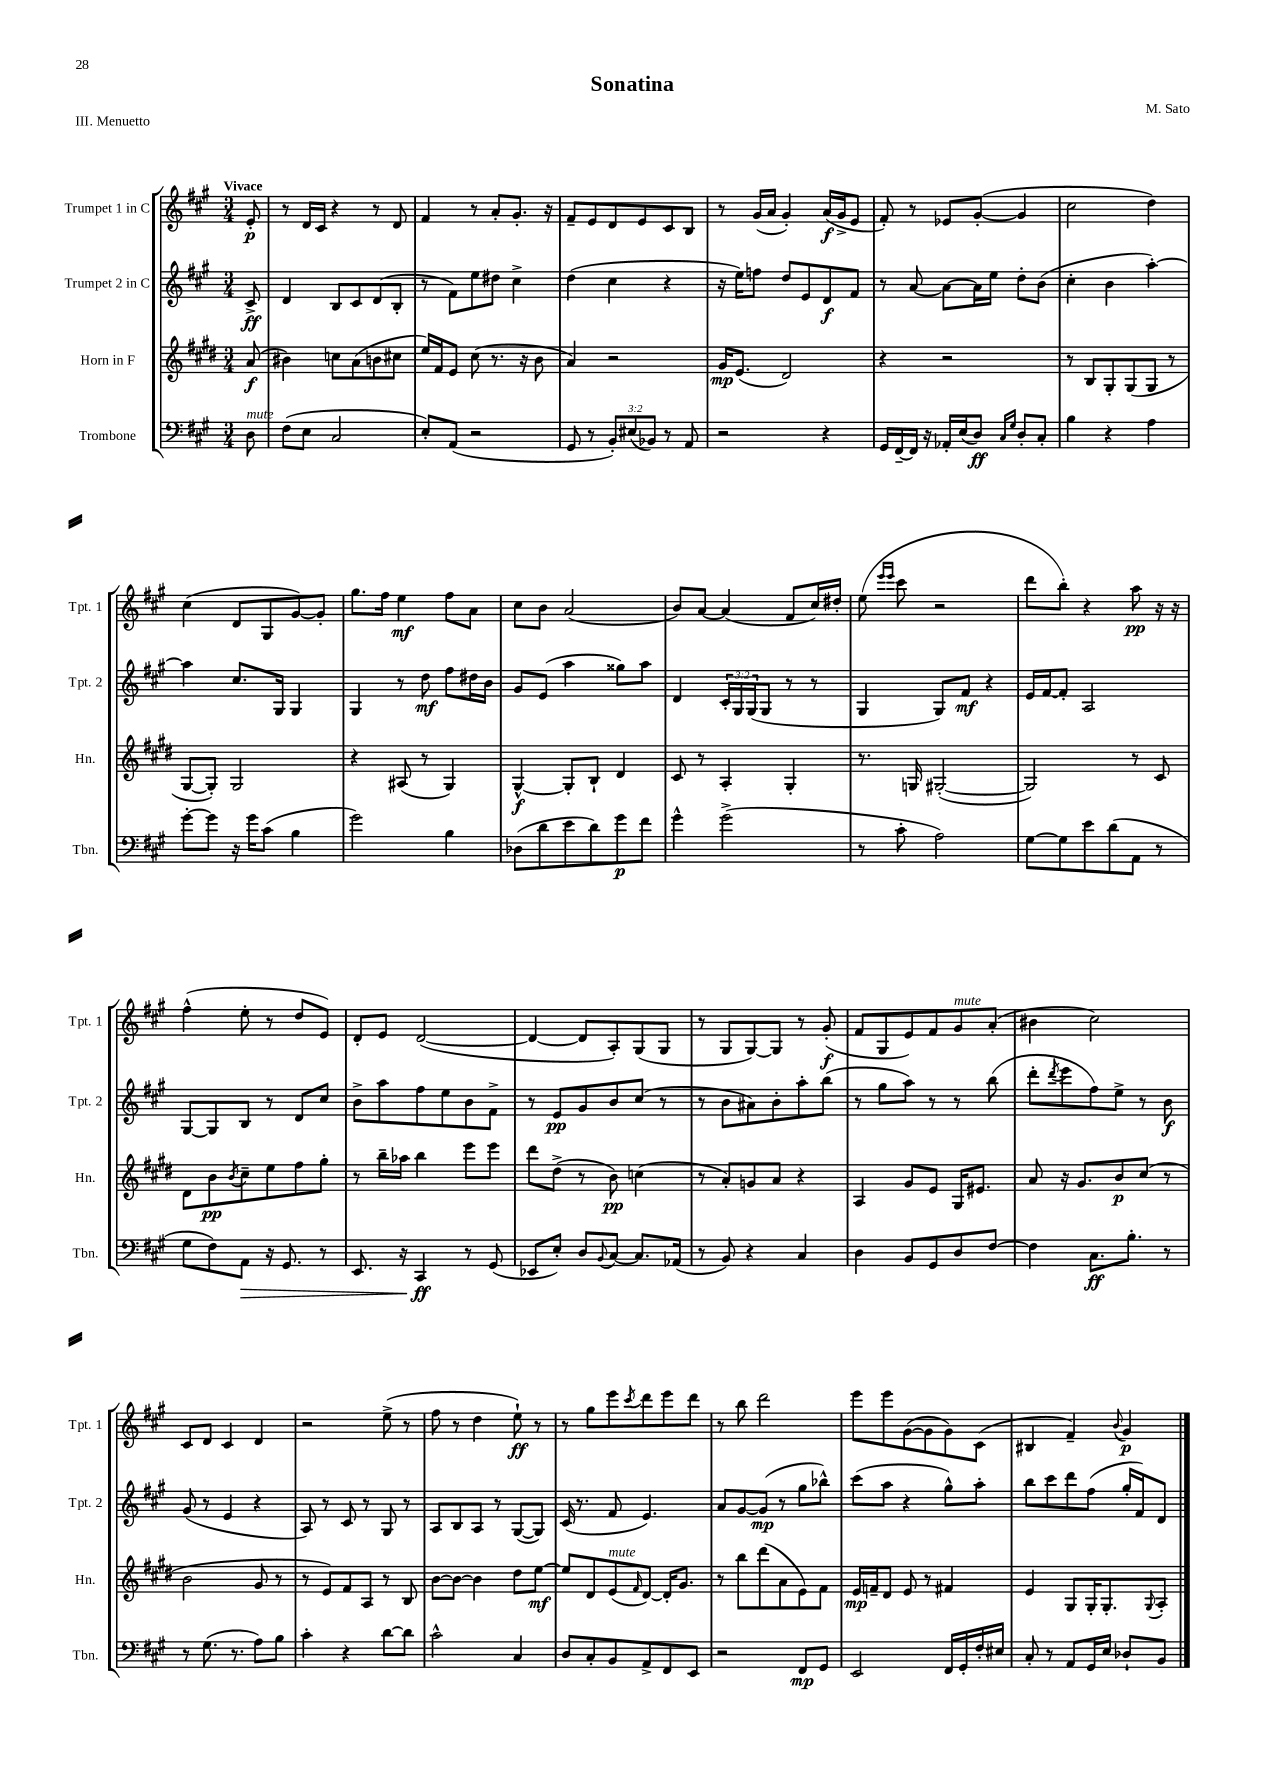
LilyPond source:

\header { title = "Sonatina" composer = "M. Sato" piece = "III. Menuetto" }
<<
\new StaffGroup <<
\new Staff = "s0" \with { instrumentName = "Trumpet 1 in C" shortInstrumentName = "Tpt. 1" } {
    \clef treble \key a \major \numericTimeSignature \time 3/4 \partial 8 \tempo "Vivace"
    e'8-.\p |
    r8 d'16 cis'16 r4 r8 d'8 |
    fis'4 r8 a'8-. gis'8.-. r16 |
    fis'8-- e'8 d'8 e'8 cis'8 b8 |
    r8 gis'16( a'16 gis'4-.) a'16\f( gis'16-> e'8 |
    fis'8-.) r8 ees'8 gis'8~-.( gis'4 |
    cis''2 d''4) |
    cis''4( d'8 gis8 gis'8~) gis'8-. |
    gis''8. fis''16 e''4\mf fis''8 a'8 |
    cis''8 b'8 a'2( |
    b'8) a'8~ a'4( fis'8 cis''16) dis''16-. |
    e''8( \grace { e'''16 e'''16 } cis'''8 r2 |
    d'''8 b''8-.) r4 a''8\pp r16 r16 |
    fis''4-^( e''8-. r8 d''8 e'8) |
    d'8-. e'8 d'2~( |
    d'4~ d'8 a8-.) gis8( gis8 |
    r8 gis8 gis8~) gis8 r8 gis'8-.\f( |
    fis'8 gis8 e'8) fis'8 gis'8^\markup { \italic "mute" } a'8-.( |
    bis'4 cis''2) |
    cis'8 d'8 cis'4 d'4 |
    r2 e''8->( r8 |
    fis''8 r8 d''4 e''8-!\ff) r8 |
    r8 gis''8 e'''8 \acciaccatura { cis'''8 } d'''8 e'''8 d'''8 |
    r8 b''8 d'''2 |
    e'''8 e'''8 gis'8~( gis'8 gis'8) cis'8( |
    bis4 fis'4--) \appoggiatura { b'8 } gis'4\p \bar "|." |
}
\new Staff = "s1" \with { instrumentName = "Trumpet 2 in C" shortInstrumentName = "Tpt. 2" } {
    \clef treble \key a \major \numericTimeSignature \time 3/4 \override Staff.TupletNumber.text = #tuplet-number::calc-fraction-text \partial 8
    cis'8->\ff |
    d'4 b8 cis'8 d'8( b8-. |
    r8 fis'8) e''8 dis''8 cis''4-> |
    d''4( cis''4 r4 |
    r16 e''16) f''8 d''8 e'8 d'8\f fis'8 |
    r8 a'8~ a'8~ a'16 e''16 d''8-. b'8( |
    cis''4-. b'4 a''4~-.) |
    a''4 cis''8. gis16 gis4 |
    gis4 r8 d''8\mf fis''8 dis''16 b'16 |
    gis'8 e'8( a''4 gisis''8) a''8 |
    d'4 \tuplet 3/2 { cis'16-. gis16 gis16( } gis8 r8 r8 |
    gis4 gis8) fis'8\mf r4 |
    e'16 fis'16~ fis'8-. a2 |
    gis8~ gis8 b8 r8 d'8 cis''8 |
    b'8-> a''8 fis''8 e''8 b'8 fis'8-> |
    r8 e'8\pp gis'8 b'8 cis''8( r8 |
    r8 b'8 ais'8) b'8-. a''8-. b''8( |
    r8 gis''8 a''8) r8 r8 b''8( |
    d'''8-. \acciaccatura { d'''8 } e'''8 fis''8) e''8-> r8 b'8\f |
    gis'8( r8 e'4 r4 |
    a8) r8 cis'8 r8 gis8 r8 |
    a8 b8 a8 r8 gis8~( gis8) |
    cis'16( r8. fis'8 e'4.) |
    a'8 gis'8~ gis'8\mp( r8 gis''8 bes''8-^) |
    cis'''8( a''8 r4 gis''8-^) a''8-. |
    b''8 cis'''8 d'''8 fis''8( gis''16-. fis'16) d'8 \bar "|." |
}
\new Staff = "s2" \with { instrumentName = "Horn in F" shortInstrumentName = "Hn." } {
    \clef treble \key e \major \numericTimeSignature \time 3/4 \partial 8
    a'8\f( |
    bis'4) c''8 a'8( b'8 cis''8 |
    e''16) fis'16 e'8 cis''8( r8. r16 b'8 |
    a'4) r2 |
    gis'16\mp e'8.( dis'2) |
    r4 r2 |
    r8 b8 gis8-. gis8( gis8 r8 |
    gis8~ gis8-.) gis2 |
    r4 ais8( r8 gis4) |
    gis4~-^\f gis8-. b8-! dis'4 |
    cis'8 r8 a4-. gis4-. |
    r8. g16 gis2~-.( |
    gis2) r8 cis'8 |
    dis'8 b'8\pp \acciaccatura { b'8 } cis''8-- e''8 fis''8 gis''8-. |
    r8 b''16-- aes''16 b''4 e'''8 e'''8 |
    dis'''8 dis''8->( r8 b'8\pp) c''4( |
    r8 a'8-.) g'8 a'8 r4 |
    a4 gis'8 e'8 gis16 eis'8. |
    a'8 r16 gis'8. b'8\p cis''8( r8 |
    b'2 gis'8 r8 |
    r8 e'8) fis'8 a8 r8 b8 |
    b'8~ b'8~ b'4 dis''8 e''8~\mf |
    e''8 dis'8 e'8^\markup { \italic "mute" }( \grace { fis'16 } dis'8~) dis'16-. gis'8. |
    r8 b''8 dis'''8( a'8 e'8) fis'8 |
    e'16\mp f'16-- dis'8 e'8 r8 fis'4 |
    e'4 gis8 gis16-. gis8.-. \appoggiatura { gis8 } a8-. \bar "|." |
}
\new Staff = "s3" \with { instrumentName = "Trombone" shortInstrumentName = "Tbn." } {
    \clef bass \key a \major \numericTimeSignature \time 3/4 \override Staff.TupletNumber.text = #tuplet-number::calc-fraction-text \partial 8
    d8^\markup { \italic "mute" } |
    fis8( e8 cis2 |
    e8-.) a,8( r2 |
    gis,8 r8 \tuplet 3/2 { b,8-.) eis8( bes,8) } r8 a,8 |
    r2 r4 |
    gis,16 fis,16~-- fis,16 r16 aes,16-. e16( d8\ff) \grace { cis16 gis16 } d8-. cis8-. |
    b4 r4 a4 |
    gis'8~-. gis'8 r16 gis'16 cis'8( b4 |
    gis'2) b4 |
    des8( d'8 e'8 d'8) gis'8\p fis'8 |
    gis'4-^ gis'2->( |
    r8 cis'8-. a2) |
    gis8~ gis8 e'8 d'8( a,8 r8 |
    gis8 fis8) a,8\> r16 gis,8. r8 |
    e,8. r16 cis,4\ff\! r8 gis,8( |
    ees,8 e8-.) d8 \appoggiatura { b,8 } cis8~ cis8. aes,16( |
    r8 b,8) r4 cis4 |
    d4 b,8 gis,8 d8 fis8~ |
    fis4 cis8.\ff b8.-. r8 |
    r8 gis8.( r8. a8) b8 |
    cis'4-. r4 d'8~ d'8 |
    cis'2-^ cis4 |
    d8 cis8-. b,8 a,8-> fis,8 e,8 |
    r2 fis,8\mp gis,8 |
    e,2 fis,16 gis,16-. fis16-. eis16 |
    cis8-. r8 a,8 gis,16 e16 des8-! b,8 \bar "|." |
}
>>
>>
\layout { \context { \Score \remove "Bar_number_engraver" } }
